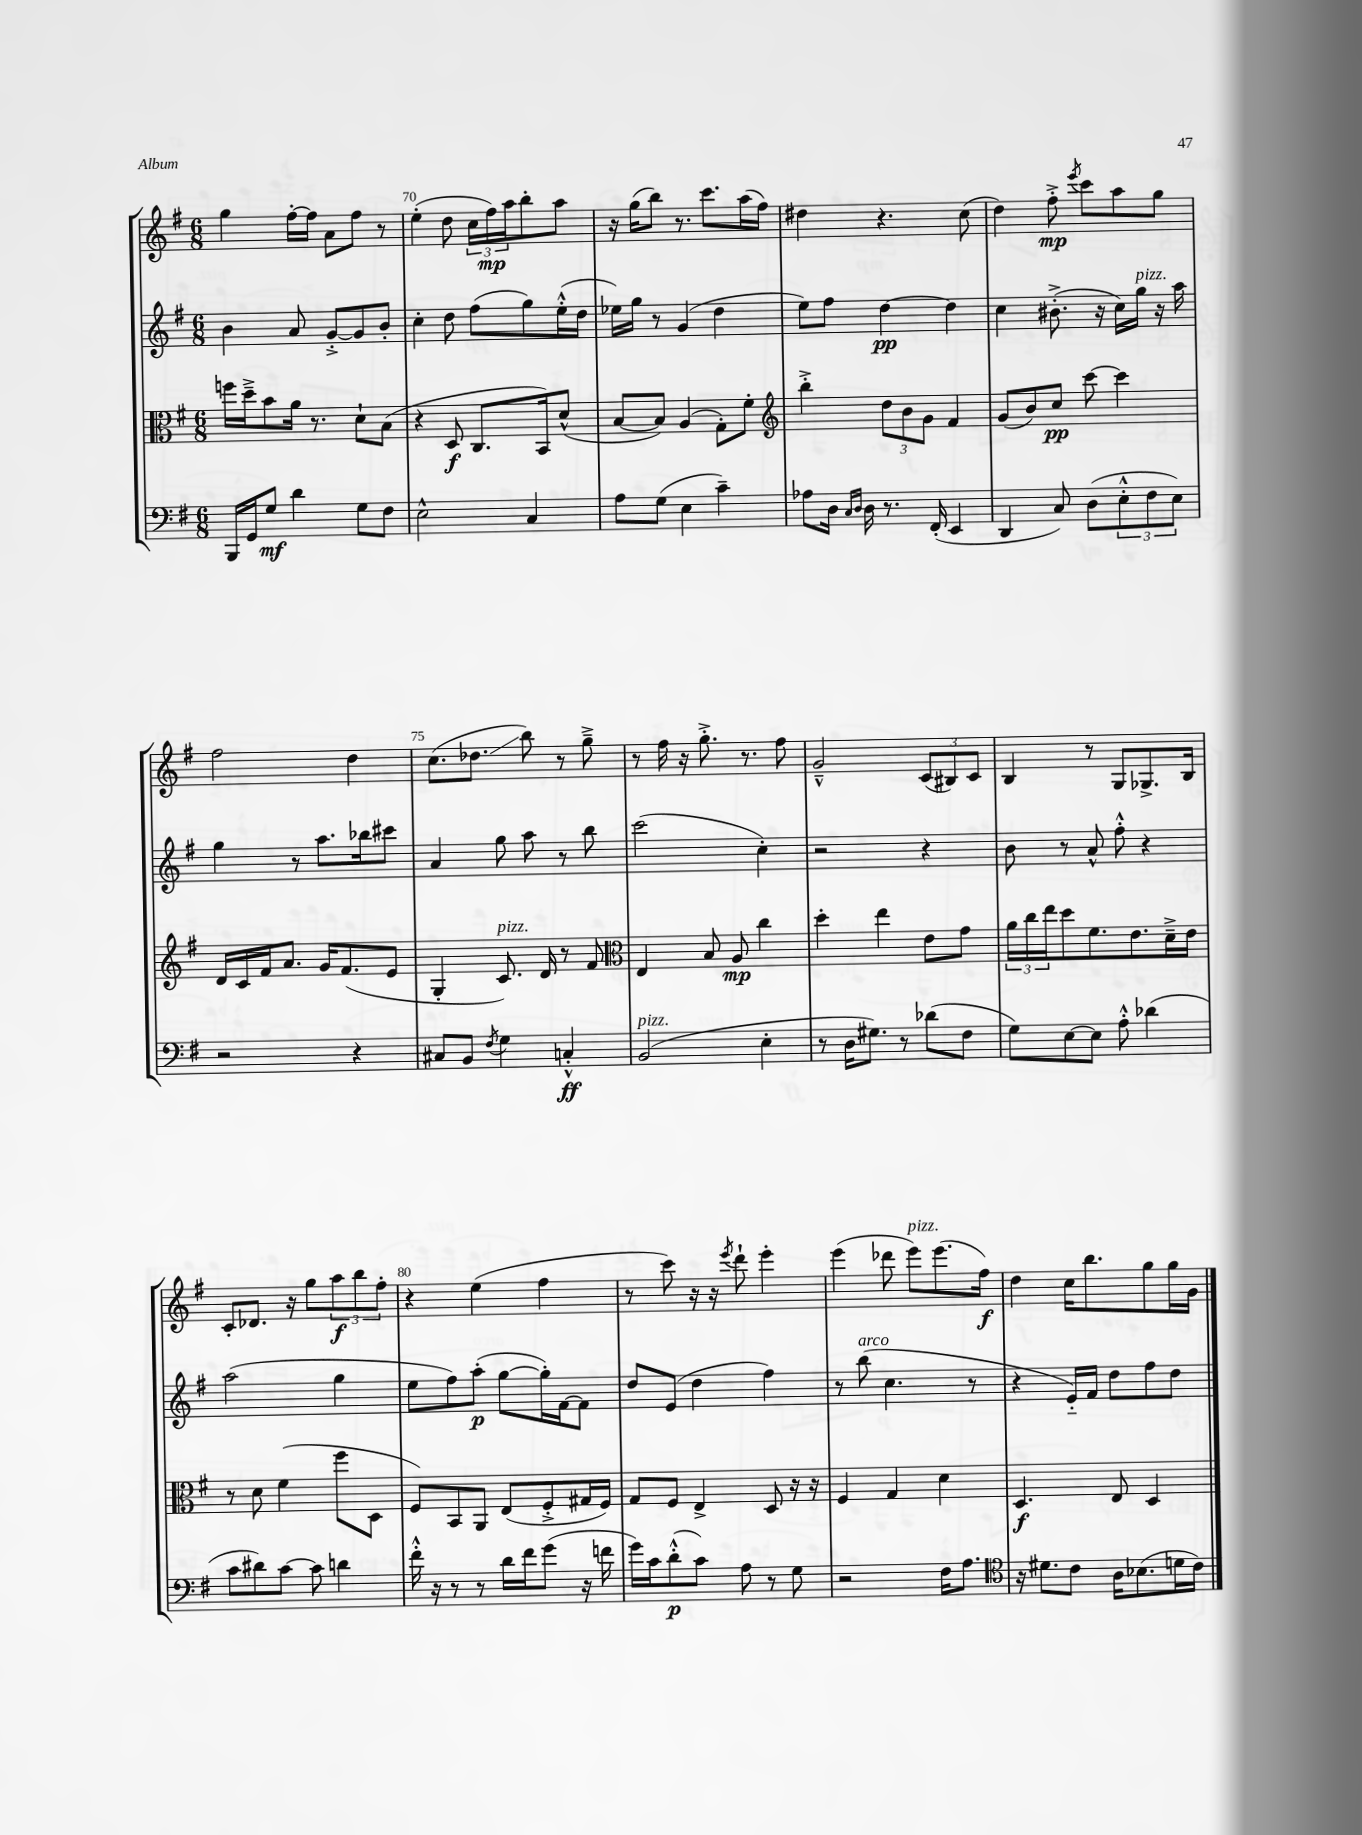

**kern	**kern	**kern	**kern
*staff4	*staff3	*staff2	*staff1
*clefF4	*clefC3	*clefG2	*clefG2
*k[f#]	*k[f#]	*k[f#]	*k[f#]
*M6/8	*M6/8	*M6/8	*M6/8
16BBB	16ff	4b	4gg
16GG	16dd~^	.	.
8G	8b	.	.
4d	16a	8a	[16ff#'
.	8.r	.	16ff#]
.	.	[8g'^	8a
8G	8d`	8g]	8ff#
8F#	(8B	8b'	8r
=	=	=	=
2E^^	4r	4cc'	(4ee'
.	8D	8dd	8dd
.	8.C	(8ff#	24cc
.	.	.	24ff#)
.	.	.	24aa
4C	.	8gg)	8bb'
.	16BB)	.	.
.	(8d^^	(16ee'^^	8aa
.	.	16dd	.
=	=	=	=
8A	[8B	16ee-)	16r
.	.	16gg	(16gg
(8G	8B])	8r	8bb)
4E	(4A	(4g	8.r
.	.	.	8.ccc
4c~)	8G')	4dd	.
.	8f#'	.	(16aa
.	.	.	16ff#)
=	=	=	=
*	*clefG2	*	*
8A-	4bb'^	8ee)	4dd#
16D	.	8ff#	.
16qqC	.	.	.
16qqD	.	.	.
16D	.	.	.
8.r	12dd	[4dd	4.r
.	12b	.	.
.	12g	.	.
(16FF#'	.	.	.
4EE	4f#	4dd]	.
.	.	.	(8cc
=	=	=	=
4DD	(8g	4cc	4dd)
.	8b)	.	.
8C)	8cc	(8.b#'^	8ff#'^
.	.	.	8qeee
(8D	[8ccc	.	8ccc
.	.	16r	.
12E'^^	4ccc]	16cc)	8aa
.	.	16gg	.
12F#	.	.	.
.	.	16r	8gg
12E)	.	.	.
.	.	16aa	.
=	=	=	=
2r	16d	4gg	2ff#
.	16c	.	.
.	16f#	.	.
.	8.a	.	.
.	.	8r	.
.	16g	8.aa	.
.	(8.f#	.	.
4r	.	.	4dd
.	.	16bb-	.
.	8e	8ccc#	.
=	=	=	=
8C#	4G'	4a	(8.cc
8BB	.	.	.
.	.	.	8.dd-
8qF#	.	.	.
4G	8.c)	8gg	.
.	.	8aa	8bb)
.	16d	.	.
4C'^^	8r	8r	8r
.	8f#	8bb	8gg~^
=	=	=	=
*	*clefC3	*	*
(2BB	4E	(2ccc	8r
.	.	.	16ff#
.	.	.	16r
.	8B	.	8.gg'^
.	8A	.	.
.	.	.	8.r
4E'	4cc	4cc')	.
.	.	.	8ff#
=	=	=	=
8r	4dd'	2r	2g~^^
16D	.	.	.
8.G#)	.	.	.
.	4ee	.	.
8r	.	.	.
(8d-	8e	4r	(12c
.	.	.	12B#)
8F#	8g	.	.
.	.	.	12c
=	=	=	=
8G)	24a	8b	4B
.	24cc	.	.
.	24ee	.	.
[8E	8dd	8r	.
8E]	8.f#	8a^^	8r
8A'^^	.	8ff#'^^	8G
.	8.e	.	.
(4d-	.	4r	8.G-^
.	16d~^	.	.
.	16e	.	16B
=	=	=	=
8c	8r	(2aa	8c'
8d#)	8d	.	8.d-
[8c	(4f#	.	.
.	.	.	16r
8c]	.	.	8gg
4d	8ff#	4gg	12aa
.	.	.	12bb
.	8D	.	.
.	.	.	12ff#'
=	=	=	=
16f#'^^	8F#)	8ee	4r
16r	.	.	.
8r	8BB	8ff#)	.
8r	8AA	(8aa'	(4ee
16d	(8E	[8gg	.
16f#	.	.	.
(8g	8F#'^	16gg'])	4ff#
.	.	[16f#	.
16r	16G#	8f#]	.
16f	16F#)	.	.
=	=	=	=
16g)	8G	8dd	8r
16c	.	.	.
(8d'^^	8F#	(8e	8ccc)
8c)	4E^	4dd	16r
.	.	.	16r
.	.	.	8qeee
8A	.	.	8ddd`
8r	8D	4ff#)	4eee'
8G	16r	.	.
.	16r	.	.
=	=	=	=
2r	4F#	8r	(4eee
.	.	(8bb	.
.	4G	4.cc	8ddd-
.	.	.	8eee)
16F#	4d	.	(8.eee
8.A	.	.	.
.	.	8r	.
.	.	.	16ff#)
=	=	=	=
*clefC4	*	*	*
16r	4.D	4r	4dd
8.d#	.	.	.
8c	.	16e'~)	16cc
.	.	16f#	8.bb
16A	8E	8dd	.
(8.B-	.	.	.
.	4D	8ff#	8gg
16d	.	8dd	16gg
16c)	.	.	16g
==	==	==	==
*-	*-	*-	*-
